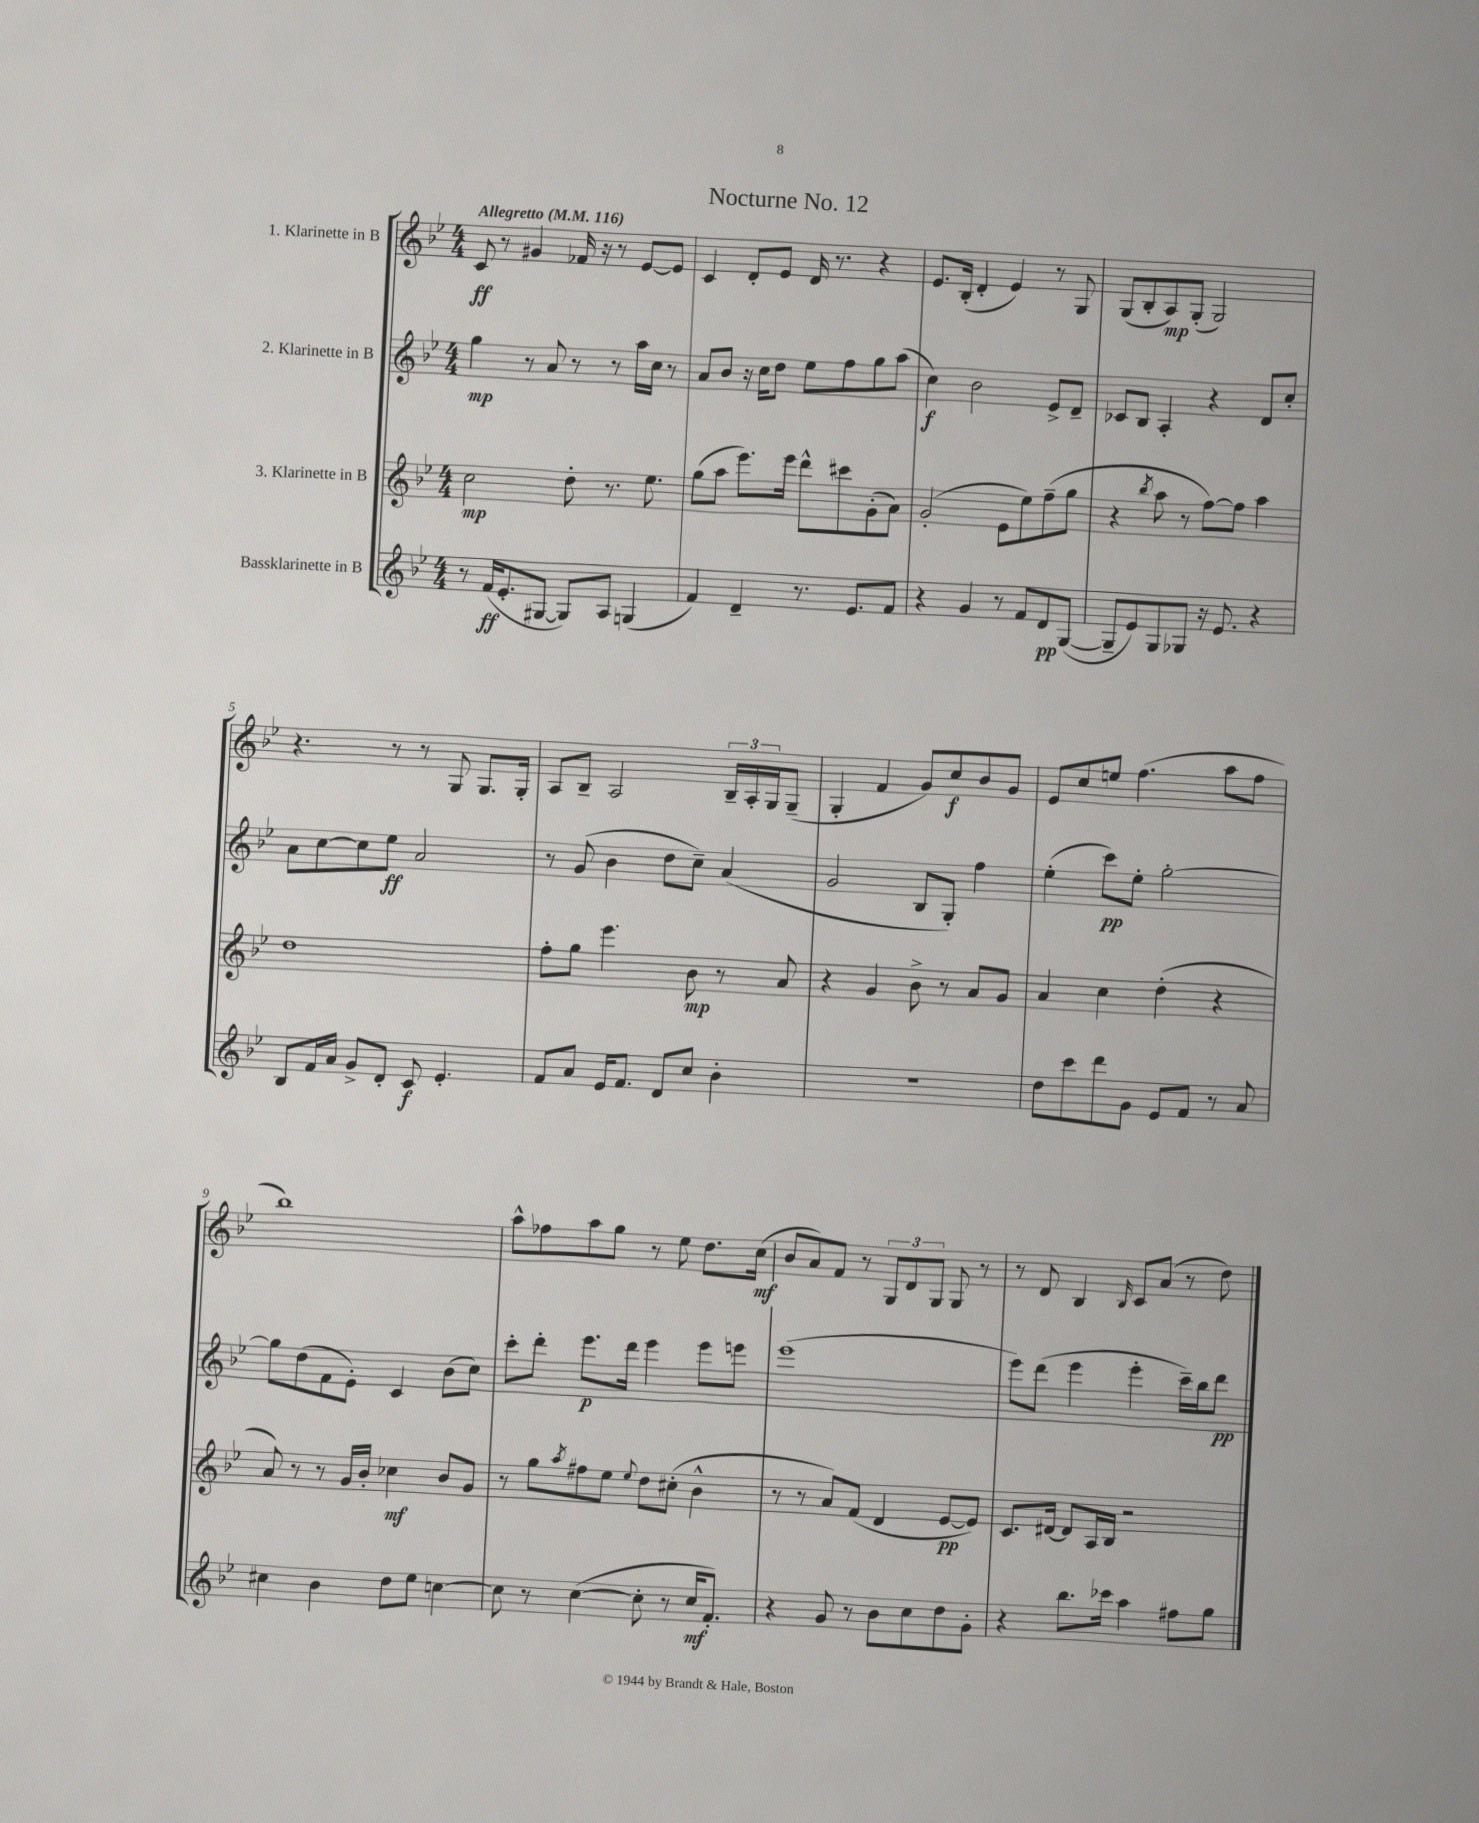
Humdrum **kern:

**kern	**kern	**kern	**kern
*staff4	*staff3	*staff2	*staff1
*clefG2	*clefG2	*clefG2	*clefG2
*k[b-e-]	*k[b-e-]	*k[b-e-]	*k[b-e-]
*M4/4	*M4/4	*M4/4	*M4/4
*MM116	*MM116	*MM116	*MM116
8r	2cc	4gg	8c
(16f	.	.	8r
8.e-'	.	.	.
.	.	8r	4g#
[8G#	.	8a	.
8G#])	8dd'	8r	16f-
.	.	.	16r
8A	8.r	8r	8r
(4G	.	16aa	[8e-
.	8.ee-	16cc	.
.	.	8r	8e-]
=	=	=	=
4f)	(8gg	8a	4c
.	8aa	8b-	.
4d~	8.eee-)	16r	8d'
.	.	16cc	.
.	.	8dd	8e-
.	16eee-	.	.
8.r	8ddd^^	8ee-	16d
.	.	.	8.r
.	8ccc#	8ff	.
8.e-	.	.	.
.	(8g'	8gg	4r
8f	8a)	(8aa	.
=	=	=	=
4r	(2g'	4cc)	8.e-
.	.	.	(16B-'
4g	.	2b-	4d'
8r	8e-	.	4e-)
8f	8ee-)	.	.
8d	(8ff~	8e-^	8r
([8G	8gg	8d~	8G
=	=	=	=
8G~]	4r	8c-	(8G
8e-)	.	8B-	8B-'
.	8qbb-	.	.
8G	8aa	4A'	8A)
8G-	8r	.	(8G'
16r	[8ff)	4r	2G)
8.e-	.	.	.
.	8ff]	.	.
4r	4aa	8d	.
.	.	8cc'	.
=	=	=	=
8B-	1dd	8a	4.r
16f	.	[8cc	.
16a	.	.	.
8g^	.	8cc]	.
8d'	.	8ee-	8r
8c	.	2a	8r
4.e-'	.	.	8G
.	.	.	8.G
.	.	.	16G'
=	=	=	=
8f	8ff'	8r	8A
8a	8gg	(8g	8B-~
16e-	4.eee-	4b-	2A
8.f	.	.	.
8d	.	8dd	.
8cc	8b-	8cc~)	.
4b-'	8r	(4a	24B-~
.	.	.	24A'
.	.	.	24G
.	8a	.	(8G~
=	=	=	=
1r	4r	2g	4G'
.	4g	.	4f
.	8b-^	8B-	8g)
.	8r	8G')	8cc
.	8a	4ff	8b-
.	8g	.	8g
=	=	=	=
8dd	4a	(4ee-'	8e-
8ccc	.	.	8cc
8ddd	4cc	8ccc)	8ee
8g	.	8ee-'	(4.ff
8e-	(4dd'	[2gg'	.
8f	.	.	.
8r	4r	.	8aa
8a	.	.	8ff
=	=	=	=
4cc#	8a)	8gg]	1bb-)
.	8r	(8dd	.
4b-	8r	8f	.
.	16g	8e-')	.
.	16b-'	.	.
8dd	4cc-	4c	.
8ee-	.	.	.
[4cc	8b-	(8b-	.
.	8g	8cc)	.
=	=	=	=
8cc]	8r	8ccc'	8aa^^
8r	8gg	8ddd'	8ff-
.	8qaa	.	.
([4cc	8ff#	8.eee-	8aa
.	8ee-	.	8gg
.	.	16ddd	.
.	8qqee-	.	.
8cc']	8dd	4eee-	8r
8r	(8cc#'	.	8ee-
16cc	4b-^^	8eee-	8.dd
8.f')	.	.	.
.	.	8eee	.
.	.	.	(16cc
=	=	=	=
4r	8r	(1eee-	8b-
.	8r	.	8a)
8g	8a)	.	8f
8r	(8f	.	8r
8b-	4d	.	12G
.	.	.	12d
8cc	.	.	.
.	.	.	12G
8dd	[8e-	.	8G
8g'	8e-])	.	8r
=	=	=	=
4r	8.c	8eee-)	8r
.	.	(8ddd	8d
.	[16d#	.	.
8.bb-	8d#]	4eee-	4B-
.	16A	.	.
16ccc-	16B-	.	.
.	.	.	16qqB-
4aa	2r	4eee-'	8c
.	.	.	(8a
8ff#	.	16ccc~)	8r
.	.	16bb-	.
8gg	.	8ddd	8dd)
==	==	==	==
*-	*-	*-	*-
